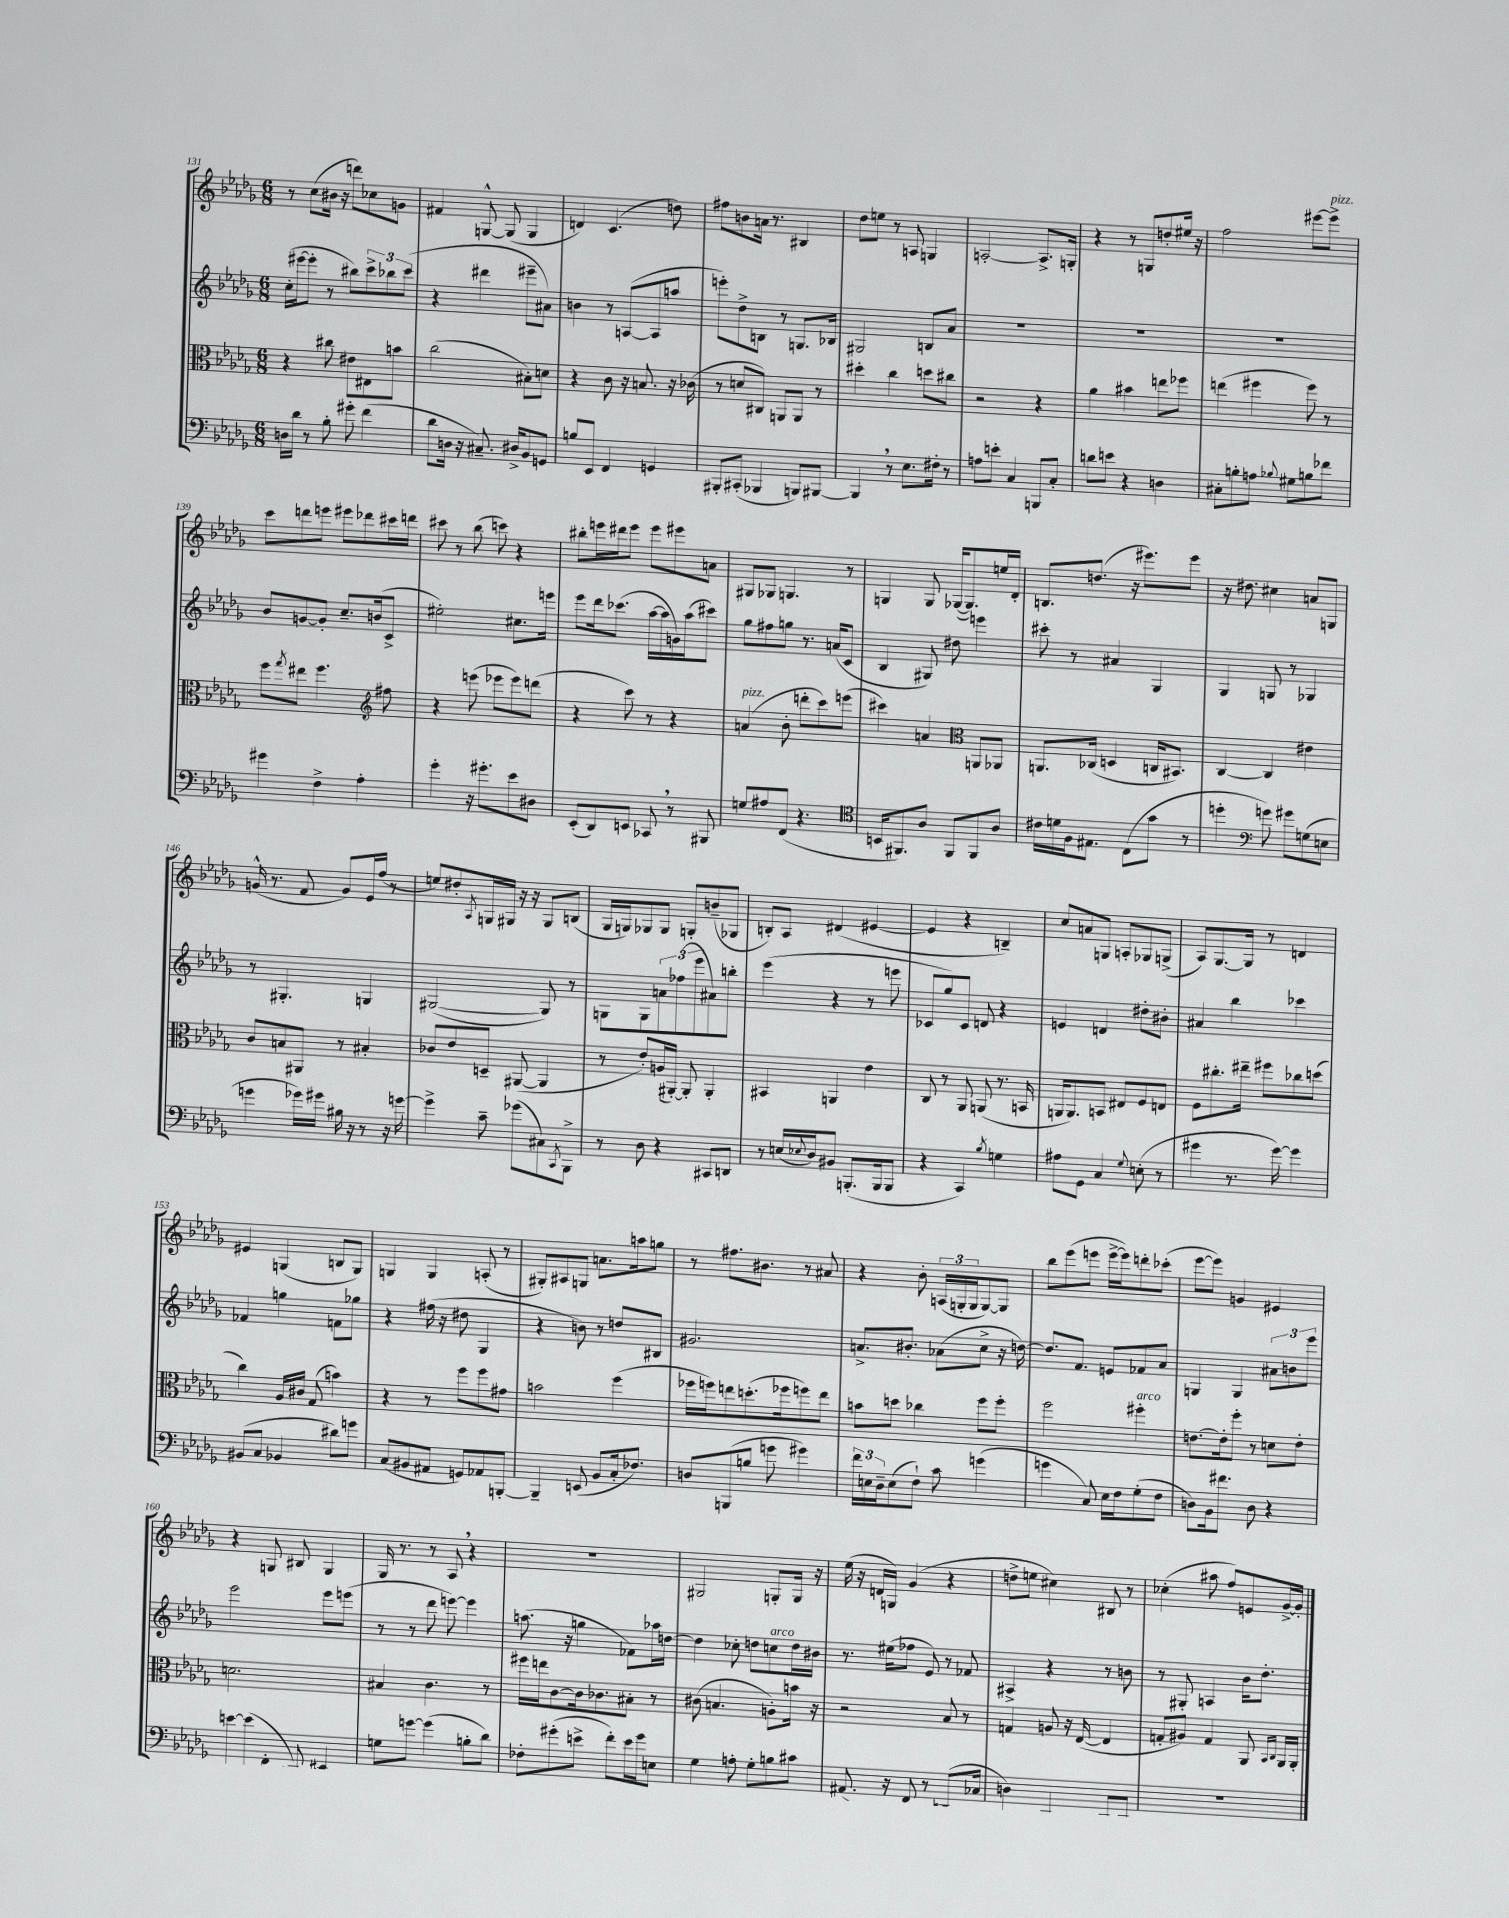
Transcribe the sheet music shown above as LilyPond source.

<<
\new StaffGroup <<
\new Staff = "s0" {
    \clef treble \key des \major \numericTimeSignature \time 6/8
    r8 c''8( bis'16 r16 d'''8) ces''8 g'8 |
    fis'4 g8~-^ g8( g4 |
    d'4) c'4.( d''8) |
    fis''8 b'8 a'16 r8. bis4 |
    des''8 e''8 r8 a8 g4 |
    a2~-. a8.-> g16-. |
    r4 r8 g8 d''8-. eis''16 r16 |
    f''2 eis'''8~ eis'''8->^\markup { \italic "pizz." } |
    c'''8 d'''8 e'''8 eis'''8 des'''8 cis'''16 d'''16 |
    cis'''8 r8 bes''8( c'''8) r4 |
    bis''8-. e'''16 dis'''16 e'''8 e'''8 eis'''8 a'8 |
    gis8 ges8 g4. r8 |
    g4 g8 ges16~( ges8.) e''16 des'16-. |
    b8. d''8.( r16 eis'''8.) eis'''8 |
    r16 dis''8. cis''4 a'8 g8 |
    g'16-^( r8. f'8 g'8) ees'16 f''16( r8 |
    e''8) dis''8-. \acciaccatura { aes8 } g16 gis16 r16 r16 gis8 b8( |
    ges16 g16) ges8 ges8 g8-. b'8--( ges8 |
    b8-.) aes8 dis'4( eis'4~ |
    eis'4 r4 b4--) |
    c''8 a'8 g8 a8-. ges8 g8->( |
    aes8) ges8.~ ges16 r8 d'4 |
    eis'4 g4( b8 g8) |
    g4 g4 a8-.( r8 |
    gis8-.) ais8 g8 a'8. a''16 g''8 |
    r8 fis''8. bis'8. r8 ais'8 |
    r4 bes'8-. \tuplet 3/2 { a16( g16-. g16 } g8~) g8 |
    bes''8 ees'''8( e'''8 e'''16~-> e'''16) d'''8-. ces'''8-.( |
    ees'''8~ ees'''8) g'4 eis'4 |
    r4 g8 bis8 g4 |
    ges16 r8. r8 aes8 \breathe r4 |
    R2. |
    gis2 g8-. g16 r16 |
    ees''16( r16 d'16 g16) ges'4( r4 |
    d''8-> e''8 cis''4) bis8 r8 |
    ces''4-.( ais''8 f''8) e'8 ges'16~-> ges'16-. \bar "|." |
}
\new Staff = "s1" {
    \clef treble \key des \major \numericTimeSignature \time 6/8
    c''16-.( eis'''16~ eis'''8-. r8 bis''8) \tuplet 3/2 { c'''8-> bes''8 c'''8( } |
    r4 dis'''4 eis'''8-- ais'8) |
    b'4 r8 a8~( a8 a''8 |
    e'''8-.) des''8-> b8 r8 g8. bes16 |
    gis2 b8 aes'8 |
    R2. |
    R2. |
    R2. |
    bes'8 g'8~ g'8-. c''8.-- b'16( c'8-> |
    eis''2-.) cis''8. e'''16 |
    ees'''8 des'''16 ces'''8.( aes''16~ aes''16 g'16) aes''16( cis'''8) |
    ges''8 fis''8 g''8 r8. a'16( c'8 |
    bes4 gis8) dis''8 e'''4 |
    cis'''8-. r8 ais'4 ges4 |
    ges4 g8 r8 ges4 |
    r8 gis4.-. g4 |
    gis2~( gis8) r8 |
    g8 g8 \tuplet 3/2 { a'8 fes''8( ees'''8 } ais'8) b''8-. |
    ees'''4( r4 r8 e'''8 |
    ces'8 ges''8) ces'8 d'8 r4 |
    e'4 d'4 dis''8-. bis'8-. |
    ais'4 bes''4 ces'''4 |
    fes'4 g''4 f'8 ges''8 |
    r4 fis''16( r16 dis''8 ges4 |
    r4 b'8) r8 d''8 bis8 |
    gis'2. |
    a'8.-> bis'8.-. aes'8( c''8-> r16 d''16~) |
    d''8. f'8. e'8 fes'8 aes'8 |
    g4 g4 \tuplet 3/2 { ais'8 b'8 ees'''8 } |
    ees'''2 ees'''8 e'''8( |
    r8 r8 des'''8 e'''8~) e'''4 |
    a''8.( r16 g''4 fes'8) aes''16 d''16~ |
    d''4 ces''8-. d''8 c''8^\markup { \italic "arco" } d''16 bis'16 |
    r8. eis''16( fes''8 ees'8) r8 fes'8 |
    ais4-> r4 r8 b'8 |
    r8 gis8-. a4 bes'16 des''8.-. \bar "|." |
}
\new Staff = "s2" {
    \clef alto \key des \major \numericTimeSignature \time 6/8
    r4 cis''8 eis'8 eis8 b'8 |
    c''2( bis8-.) d'8 |
    r4 c'8 r16 b8. r16 ces'16( |
    r8 d'8 cis8) a,8 a,8 r8 |
    dis''4-. c''4 d''8 cis''8 |
    r2 r4 |
    aes'4 bis'4 e''8 fes''8 |
    e''4( fis''4 fis''8) r8 |
    f''8 \acciaccatura { ges''8 } eis''8 f''4. \clef treble fis''8 |
    r4 e'''8( ees'''8 ees'''8) d'''8( |
    r4 c'''8) r8 r4 |
    a'4^\markup { \italic "pizz." }( bes'8-. d'''8-. c'''8) e'''8( |
    cis'''4) a'4 \clef alto a,8 aes,8 |
    a,8. ces16( d4 c16 bis,8.) |
    c4~ c4 eis'4 |
    c'8 b8 ais,8 r8 bis4-. |
    ces'8 ees'8 d8-- ais,8~( ais,4 |
    r8 ees'8-.) a16( ais,16~-.) ais,8-. ais,4-. |
    bis,4 a,4 ees'4 |
    c8 r8 aes,8 a,8( r8. b,16 |
    a,16 a,8.) b,8 eis8 f8 e8 |
    f8 cis''8.-. eis''16-- fis''8 ces''8 d''8( |
    c''4) aes16 cis'16 ges8( b'4) |
    r4 r8 f''8 f''8 gis'8 |
    b'2 f''4( |
    fes''16 f''16) e''8 d''8.-.( fes''16 f''8) e''8 |
    b'8 d''8 ces''4 f''8 f''8-. |
    f''2 fis''4-.^\markup { \italic "arco" } |
    e'8.~ e'16-. f''8-. r8 d'8 e'8-. |
    d'2. |
    bis4 c'4. r8 |
    fis''16 e''16 c'8~ c'16 ces'8. bis8-. r8 |
    cis'8( b4. a8-.) b'16 r16 |
    r2 bes8 r8 |
    g4 a8 r16 ees16~( ees4 |
    g8-. ais8) g4 aes,8 \grace { bes,16 c16 } aes,16 aes,16-. \bar "|." |
}
\new Staff = "s3" {
    \clef bass \key des \major \numericTimeSignature \time 6/8
    d16 des'16 r8 bes8-. gis'8-. f'4( |
    des'8 d16 r16 cis8.--) dis16-> bes,8 g,8 |
    b8 ees,8 f,4 g,4 |
    bis,,8-. cis,8-.( bes,,4 b,,8) bis,,8~ |
    bis,,4 \breathe r8 ees8. fis16-. r8 |
    a8 e'8-. c4 b,,8 c8-. |
    d'8 e'8 r4 d4 |
    cis8-. b8-. a8 \appoggiatura { bes8 } gis8 b8 fes'8 |
    gis'4 f4-> aes4-. |
    ges'4-. r16 gis'8.-. ees'8 dis8 |
    ees,8-.( des,8) e,8 ces,8 \breathe r8 bis,,8 |
    g8 ais8 f,8( r4. |
    \clef tenor b,16 fis,8.) aes8 fis,8 fis,8 aes8 |
    cis'16 d'16 f16 eis8. c8( ges'8 r8 |
    d''4-. \clef bass g'8) gis'8 g8( e8 |
    g'4 ges'16) gis'16 bis16 r16 r8 r16 g'16~ |
    g'4-> c'8-- ges'8( cis8) \acciaccatura { c,8 } bes,,8-> |
    r8 des8 r4 cis,8 d,8 |
    r8 e16( \appoggiatura { ees8 } des16) bis,8 b,,8.-.( b,,16 b,,8 |
    r4 c,4) \acciaccatura { bes8 } g4 |
    ais8 ges,8 c4 \appoggiatura { ges8 } e8-.( r8 |
    gis'4 r8. gis'16~) gis'4 |
    bis,8( c8 bes,4 dis'8) g'8 |
    c8( bis,8 ais,8 g,8) aes,8 b,,8~-. |
    b,,4-- e,8( bes,8 c16-. fes8.) |
    d8 b,,8( b8 g'8 gis'4) |
    \tuplet 3/2 { f'16 e16 des16-- } e8( f8-!) c'8 g'4( |
    g'4 c8) ees16 f16 ges8-.( f8 |
    d8) bes,16 fis'8. d8 r4 |
    e'8~ e'8( f,8-. b,,8) eis,4 |
    g8 g'8~ g'4( b8-. des'8) |
    fes8-. gis'8-.( e'8-> f'8-.) e'16 gis'16 e8 |
    ges4 a8-. ges8-. b8 cis'8 |
    ais,8.( r16 f,8) r8 d,8.( ces16 |
    d4) bes,,4 bes,,8~ bes,,8-. |
    R2. \bar "|." |
}
>>
>>
\layout { \context { \Score currentBarNumber = #131 } }
